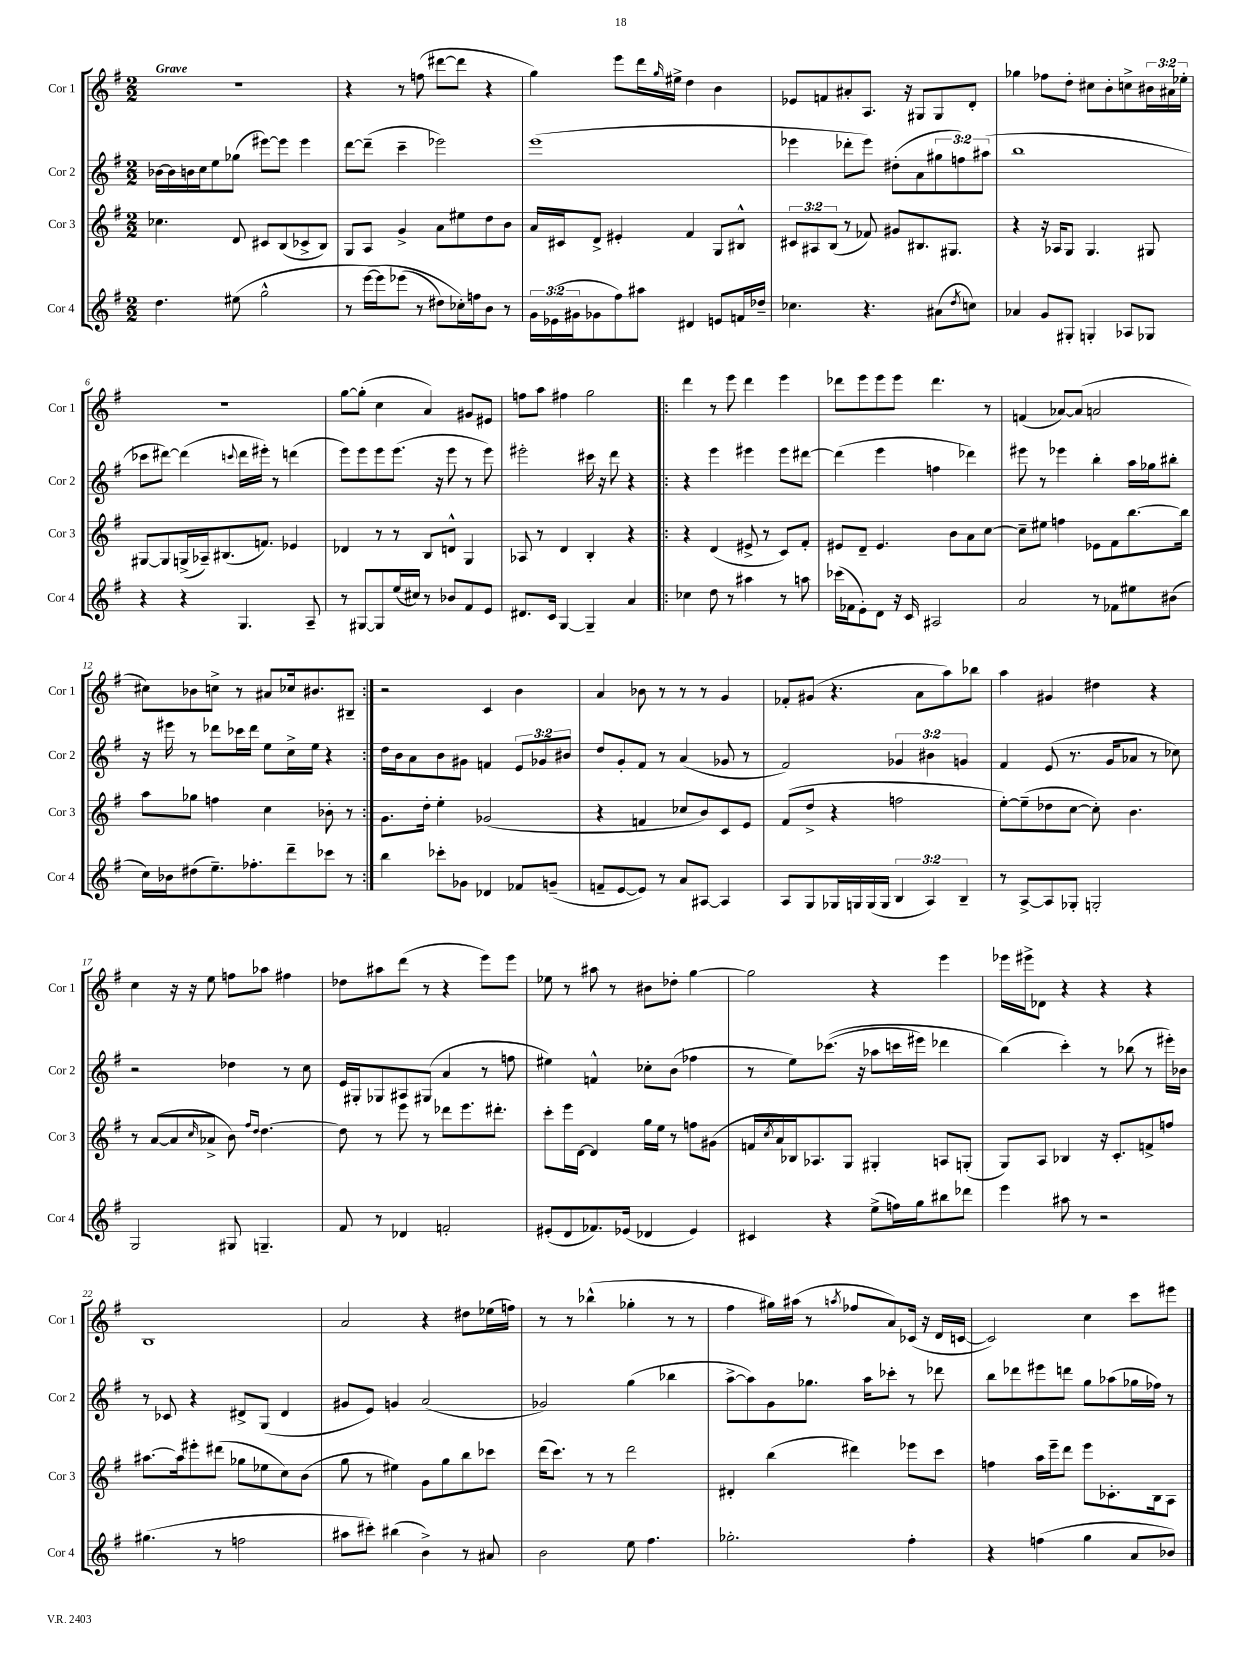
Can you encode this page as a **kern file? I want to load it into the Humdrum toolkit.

**kern	**kern	**kern	**kern
*part4	*part3	*part2	*part1
*staff4	*staff3	*staff2	*staff1
*I"Cor 4	*I"Cor 3	*I"Cor 2	*I"Cor 1
*I'Cor 4	*I'Cor 3	*I'Cor 2	*I'Cor 1
*clefG2	*clefG2	*clefG2	*clefG2
*k[f#]	*k[f#]	*k[f#]	*k[f#]
*M2/2	*M2/2	*M2/2	*M2/2
=1	=1	=1	=1
!	!	!	!LO:TX:a:B:t=Grave
4.dd\	4.cc-X\	[16b-X\LL	1r
.	.	16b-\]	.
.	.	16bn\	.
.	.	16cc\J	.
.	.	8ee\	.
(8ee#X\	8d/	(8gg-X\J	.
2gg^^\	8c#X/L	[8eee#X\L)	.
.	(8B/	8eee#\J]	.
.	8c-X^/	4eee#\	.
.	8B/J)	.	.
=2	=2	=2	=2
8r	8G/L	[8ddd\L	4r
([16eee\LL	8A/J	(8ddd~\J]	.
16eee\J])	.	.	.
(8eee-X\J	4g^/	4ccc~\	8r
8r	.	.	(8ffn\
8dd#X\L)	8a\L	2eee-X\)	[8ddd#X\L
16cc-X'\L)	8ee#X\	.	8ddd#\J]
16ffn\J	.	.	.
8b\J	8dd\	.	4r
8r	8b\J	.	.
=3	=3	=3	=3
24g\LL	16a/LL	(1eee	4gg\)
(24e-X\	.	.	.
.	16c#X/J	.	.
24g#X\J	.	.	.
8g-X\	8d^/J	.	.
8ff#\)	4e#X'/	.	8eee\L
8aa#X\J	.	.	16ddd\L
.	.	.	16qqgg/
.	.	.	16ee#X^\JJ
4d#X/	4f#/	.	4dd\
8en/L	8G/L	.	4b\
16fn/L	8B#X^^/J	.	.
16dd-X~/JJ	.	.	.
=4	=4	=4	=4
4.cc-X\	12c#X/L	4eee-X\	8e-X/L
.	12A#X/	.	.
.	.	.	8fn/
.	(12B/J	.	.
.	8r	8ddd-X'\L	8a#X'/
4.r	8f-X/)	8eee-\J)	8.A/J
.	8g#X/L	(8dd#X'\L	.
.	.	.	16r
.	8.B#X/	8a\	8G#X/L
(8a#X\L	.	12gg#X\	8G#/
.	8.G#X/J	.	.
.	.	12ffn\)	.
8qdd/	.	.	.
8ccn\J)	.	.	8d'/J
.	.	(12aa#X\J	.
=5	=5	=5	=5
4a-X/	4r	1bb	4gg-X\
8g/L	16r	.	8ff-X\L
.	16A-X/KL	.	.
8G#X'/J	8G/J	.	8dd'\J
4Gn'/	4.G/	.	8cc#X\L
.	.	.	8b'\
8A-X/L	.	.	8ccn^\
8G-X/J	8G#X/	.	24b#X\L
.	.	.	24a#X\
.	.	.	24ee-X'\JJ
!!LO:LB:g=z
=6	=6	=6	=6
4r	[8G#X/L	8ccc-X\L	1r
.	8G#/]	[8ddd#X\J)	.
4r	(16Gn^/L	(4ddd#\]	.
.	16A-X~/J)	.	.
.	(8.B#X/	.	.
.	.	8qqcccn/	.
4.G/	.	16ddd#\LL	.
.	8.fn/J)	16eee#X'\JJ)	.
.	.	8r	.
.	4e-X/	(4dddn\	.
8A~/	.	.	.
=7	=7	=7	=7
8r	4d-X/	8eee\L)	[8gg\L
[8G#X/L	.	8eee\	(8gg'\J]
8G#/]	8r	8eee\	4cc\
(16ee/L	8r	(8.eee\J	.
16cc#X/JJ)	.	.	.
8r	8B/L	.	4a/)
.	.	16r	.
8b-X/L	8dn^^/J	8eee\	.
8f#/	4G/	8r	8g#X/L
8e/J	.	8eee\)	8e#X/J
=8	=8	=8	=8
8.d#X/L	8A-X/	2eee#X'\	8ffn\L
.	8r	.	8aa\J
16c/Jk	.	.	.
[4G/	4d/	.	4ff#X\
4G~/]	4B'/	16ccc#X\	2gg\
.	.	16r	.
.	.	8ddd\	.
4a/	4r	4r	.
=9!|:	=9!|:	=9!|:	=9!|:
4cc-X\	4r	4r	4ddd\
8dd\	(4d/	4eee\	8r
8r	.	.	8eee\
4aa#X\	8e#X^/	4eee#X\	4ddd\
.	8r	.	.
8r	8c/L)	8eee#\L	4eee\
8aan\	8f#'/J	[8ddd#X\J	.
=10	=10	=10	=10
(16ccc-X\LL	8e#X/L	(4ddd#\]	8ddd-X\L
16f-X\J	.	.	.
8e'\)	8d~/J	.	8eee\
8d\J	4.e#/	4eee\	8eee\
16r	.	.	8eee\J
16c/	.	.	.
2A#X/	.	4ffn\	4.ddd-\
.	8b\L	.	.
.	8a\	4ddd-X\)	.
.	[8cc\J	.	8r
=11	=11	=11	=11
2a/	8cc~\L]	8eee#X\	(4fn/
.	8ee#X\J	8r	.
.	4ffn\	4eee-X\	[8a-X/L)
.	.	.	(8a-/J]
8r	8e-X\L	4bb'\	2an/
8f-X\L	8f#\	.	.
8ee#X\	[8.bb\	16aa\LL	.
.	.	16gg-X\J	.
(8b#X\J	.	8bb#X'\J	.
.	16bb\Jk]	.	.
!!LO:LB:g=z
=12	=12	=12	=12
16cc\LL)	8aa\L	16r	8cc#X\L)
16b-X\J	.	16eee#X\	.
(8dd#X\	8gg-X\J	8r	8b-X\
8.ee~\)	4ffn\	8ddd-X\L	8ccn^\J
.	.	16ccc-X\L	8r
8.ff-X'\	.	16ddd-\JJ	.
.	4cc\	8ee\L	8a#X/L
8ddd~\	.	16cc^\L	16cc-X/k
.	.	16ee\JJ	8.b#X/
8ccc-X\J	8b-X'\	4r	.
8r	8r	.	8B#X~/J
=13:|!	=13:|!	=13:|!	=13:|!
4bb\	8.g\L	16dd\LL	2r
.	.	16b\J	.
.	.	8a\	.
.	16dd'\Jk	.	.
8ccc-X'\L	4ee'\	8b\	.
8g-X\J	.	8g#X\J	.
4d-X/	(2g-X/	4fn/	4c/
8f-X/L	.	12e/L	4b\
.	.	12g-X/	.
(8gn~/J	.	.	.
.	.	12b#X/J	.
=14	=14	=14	=14
8fn~/L	4r	8dd/L	4a/
[8e/	.	8g'/	.
8e/J])	4fn/	8f#/J	8b-X\
8r	.	8r	8r
8a/L	8cc-X/L	(4a/	8r
[8A#X/J	8b/)	.	8r
4A#/]	8c/	8g-X/	4g/
.	8e/J	8r	.
=15	=15	=15	=15
8A/L	(8f#/L	2f#/)	8f-X'/L
8G/	8dd^/J	.	(8g#X/J
16G-X/L	4r	.	4.r
16Gn/	.	.	.
(16G/	.	.	.
16G/JJ	.	.	.
6B/	2ffn\	6g-X/	.
.	.	.	8a\L
6A/)	.	6b#X\	.
.	.	.	8aa\)
6B~/	.	6gn/	.
.	.	.	8bb-X\J
=16	=16	=16	=16
8r	[8ee'\L)	4f#/	4aa\
[8A^/L	(8ee~\]	.	.
8A/]	8dd-X\	(8e/	4g#X/
8G-X'/J	[8cc\J	8.r	.
2Gn'/	8cc'\])	.	4dd#X\
.	.	16g/KL	.
.	4.b\	8a-X/J	.
.	.	8r	4r
.	.	8cc-X\)	.
!!LO:LB:g=z
=17	=17	=17	=17
2G/	8r	2r	4cc\
.	([8a/L	.	.
.	8a/]	.	16r
.	.	.	16r
.	16qqcc/	.	.
.	8a-X^/J	.	8ee\
8G#X/	8b\)	4dd-X\	8ffn\L
.	16qqff#/LL	.	.
.	16qqdd/JJ	.	.
4.Gn~/	[4.dd\	.	8aa-X\J
.	.	8r	4ff#X\
.	.	8cc\	.
=18	=18	=18	=18
8f#/	8dd\]	16e/LL	8dd-X\L
.	.	16G#X'/J	.
8r	8r	8G-X/	8aa#X\
4d-X/	8eee\	8A#X/	(8ddd\J
.	8r	(8G#X/J	8r
2fn'/	8ddd-X\L	4a/	4r
.	8.eee\	.	.
.	.	8r	8eee\L)
.	8.ddd#X'\J	.	.
.	.	8ffn\	8eee\J
=19	=19	=19	=19
(8e#X'/L	8ccc'\L	4ee#X\)	8ee-X\
8d/	16eee\L	.	8r
.	[16d\JJ	.	.
8.f-X/)	4d/]	4fn^^/	8aa#X\
.	.	.	8r
(16e-X/Jk	.	.	.
4d-X/	16gg\LL	8cc-X'\L	8b#X\L
.	16ee\JJ	.	.
.	8r	(8b\J	8dd-X'\J
4e-/)	8ffn\L	4ff-X\	[4gg\
.	(8g#X\J	.	.
=20	=20	=20	=20
4c#X/	16fn/LL	8r	2gg\]
.	8qcc/	.	.
.	16a/)	.	.
.	16B-X/J	8ee\L)	.
.	8.A-X/	.	.
4r	.	((8.ccc-X\J	.
.	8G/J	.	.
.	.	16r	.
(8ee^\L	4G#X'/	8aa-X\L	4r
16ffn\L)	.	16cccn\L	.
16gg\J	.	16eee#X\JJ)	.
8bb#X\	8An/L	4ddd-X\	4eee\
8ddd-X\J	(8Gn'/J	.	.
=21	=21	=21	=21
4eee\	8G/L)	(4bb\)	16eee-X\LL
.	.	.	16eee#X^\J
.	8A/J	.	8d-X\J
8aa#X\	4B-X/	4ccc'\)	4r
8r	.	.	.
2r	16r	8r	4r
.	8.c'/L	.	.
.	.	(8bb-X\	.
.	8fn^/	8r	4r
.	8ffn/J	16eee#X'\LL)	.
.	.	16b-X\JJ	.
!!LO:LB:g=z
=22	=22	=22	=22
(4.gg#X\	[8.aa#X\L	8r	1B
.	.	8c-X/	.
.	16aa#\k]	.	.
.	8eee#X'\	4r	.
8r	(8ddd#X\J	.	.
2ffn\	8gg-X\L	8d#X^/L	.
.	8ee-X\	(8G/J	.
.	8cc\)	4d#/	.
.	(8b\J	.	.
=23	=23	=23	=23
8aa#X\L	8gg\	8g#X/L	2a/
8ccc#X'\J)	8r	8e/J)	.
(4bb#X\	4ee#X\)	4gn/	.
4b^\)	8g\L	(2a/	4r
.	8gg\	.	.
8r	8bb\	.	8dd#X\L
8a#X/	8ccc-X\J	.	(16ee-X\L
.	.	.	16ffn\JJ)
=24	=24	=24	=24
2b\	(16ddd\KL	2g-X/)	8r
.	8.ccc\J)	.	.
.	.	.	8r
.	8r	.	(4bb-X^^\
.	8r	.	.
8ee\	2ddd\	(4gg\	4gg-X'\
4.ff#\	.	.	.
.	.	4bb-X\	8r
.	.	.	8r
=25	=25	=25	=25
2.gg-X'\	4d#X'/	[8aa^\L	4ff#\
.	.	8aa\])	.
.	(4bb\	8g\	16gg#X\LL)
.	.	.	(16aa#X\JJ
.	.	8.gg-X\J	8r
.	.	.	8qaan/
.	4ddd#X\)	.	8ff-X/L
.	.	16aa\KL	.
.	.	8ccc-X'\J	8a/)
4ff#'\	8eee-X\L	8r	(16c-X/Jk
.	.	.	16r
.	8ccc\J	8ddd-X\	16d/LL
.	.	.	[16cn/JJ
=26	=26	=26	=26
4r	4ffn\	8bb\L	2c/])
.	.	8ddd-X\	.
(4ffn\	16aa\LL	8eee#X\	.
.	16eee~\J	.	.
.	8ddd\J	8dddn\J	.
4gg\	8eee\L	8gg\L	4cc\
.	8.c-X'\	(8aa-X\	.
8a/L	.	16gg-X\L	8ccc\L
.	16B\k	16ff-X\JJ)	.
8b-X/J)	8A\J	8r	8eee#X\J
==	==	==	==
*-	*-	*-	*-
